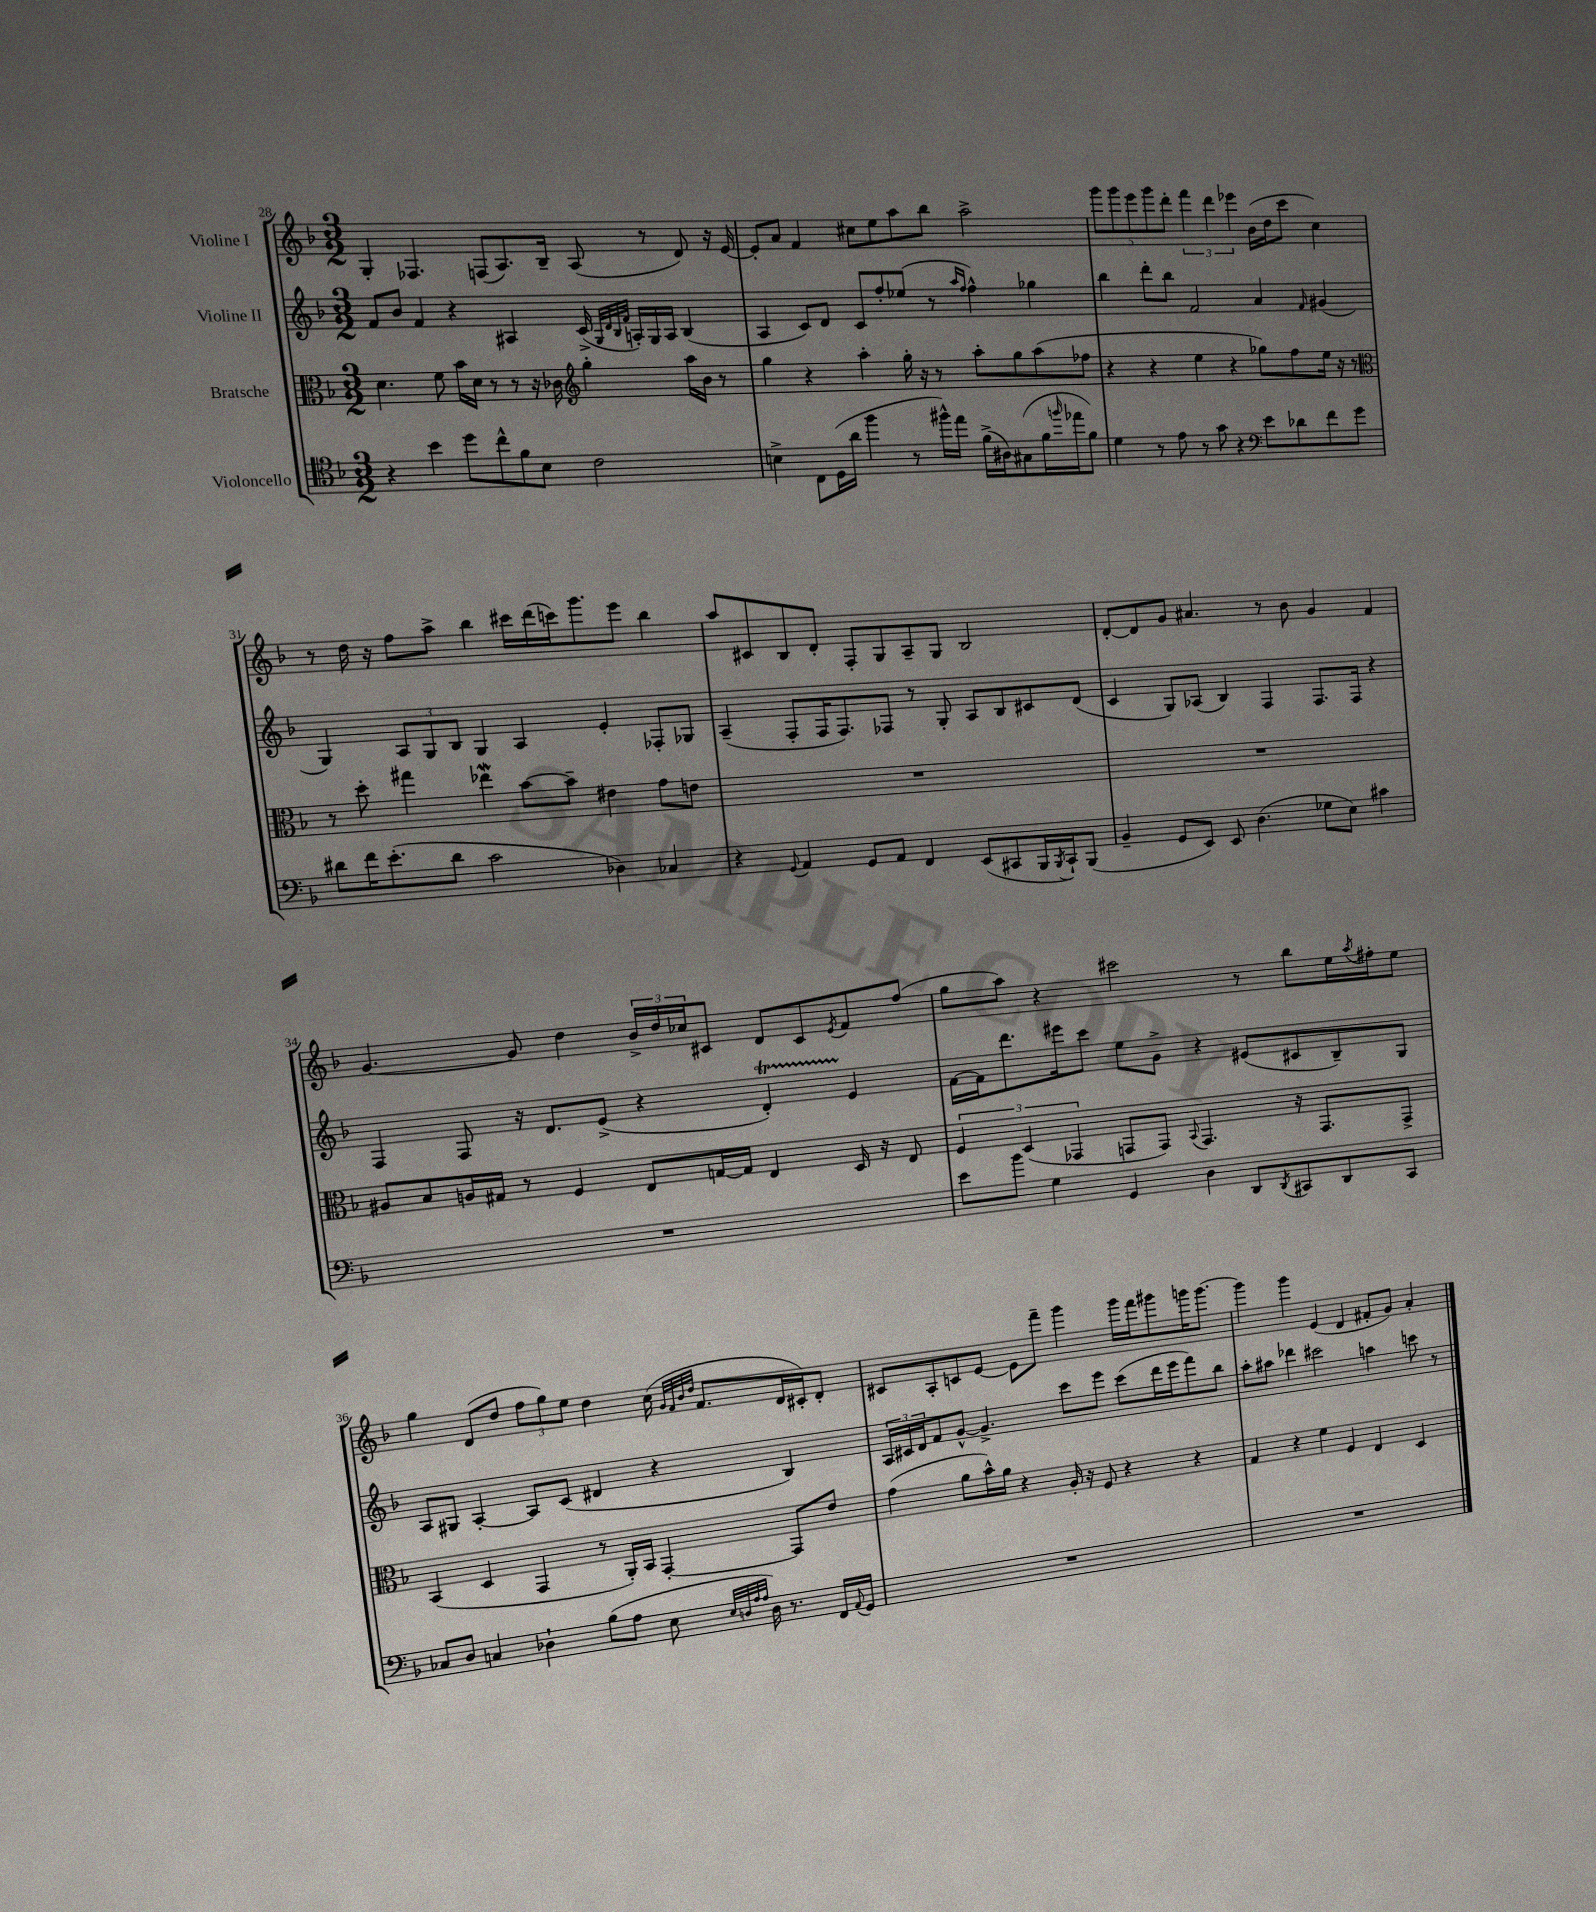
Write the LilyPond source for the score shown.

<<
\new StaffGroup <<
\new Staff = "s0" \with { instrumentName = "Violine I" } {
    \clef treble \key f \major \numericTimeSignature \time 3/2
    g4-. fes4. f8( a8.) bes16-- a8( r8 d'8) r16 e'16~ |
    e'8-. a'8 f'4 cis''8 e''8 a''8 bes''8 a''2-> |
    \tuplet 5/4 { g'''8 g'''8 e'''8 g'''8 d'''8-. } \tuplet 3/2 { f'''4 d'''4 ees'''4 } bes'16( d''16 c'''8 c''4) |
    r8 d''16 r16 f''8 a''8-> bes''4 cis'''16 d'''16( c'''16) g'''8. e'''8 bes''4 |
    a''8 cis'8 bes8 d'8-. f8-. g8 a8-- g8 bes2 |
    d'8~-. d'8 g'8 ais'4. r8 bes'8 g'4 f'4 |
    g'4.~ g'8 d''4 \tuplet 3/2 { bes'16-> d''16 ces''16 } cis'8 d'8 cis'8 \acciaccatura { e'8 } f'8 f''8( |
    g''8 a''8) r4 cis'''2 r8 bes''8 e''16 \acciaccatura { a''8 } fis''16-. e''8 |
    g''4 d'8( d''8 \tuplet 3/2 { f''8 g''8) e''8 } d''4 c''16( \grace { g'32 f'32 bes'32 d''32 } f'8. d'16 cis'16-.) d'8-. |
    cis'8 a8-. c'8 e'8~ e'8 f'''8-- g'''4 g'''16 f'''16 gis'''8 g'''16 g'''8.~ |
    g'''4 g'''4 e'4( d'4 fis'8-. g'8) a'4-. \bar "|." |
}
\new Staff = "s1" \with { instrumentName = "Violine II" } {
    \clef treble \key f \major \numericTimeSignature \time 3/2
    f'8 bes'8 f'4 r4 ais4 c'16->( \grace { g32 d'32 bes32 f'32 } a16-.) g16 a16 bes4( |
    a4 c'8) d'8 c'8 f''8-. ees''8( r8 \grace { a''16 f''16 } f''4-^) ges''4 |
    bes''4 d'''8-. bes''8 f'2 a'4 \grace { f'16 } gis'4( |
    g4) \tuplet 3/2 { a8 g8 bes8 } g4 a4 e'4-. fes8-. ges8 |
    a4--( f8-. f16 f8.) fes8 r8 g8-. a8 bes8 cis'8 d'8( |
    c'4 g8) aes8( bes4) f4 f8. f16 r4 |
    f4 f8 r16 d'8. e'8->( r4 d'4-.\startTrillSpan) e'4\stopTrillSpan |
    f'16~ f'16 d'''8. eis'''16 c'''8 e''8 g'8-> r4 eis'8( cis'8 bes8--) g8 |
    a8 gis8 a4~-. a8 c'8( dis'4 r4 bes4) |
    \tuplet 3/2 { a16 cis'16 d'16 } f'8 g'8~-^ g'4.-> c'''8 e'''8 c'''8( d'''16 e'''16 f'''8) bes''8 |
    a''8-. ais''8 des'''4 cis'''2 a''4 c'''8 r8 \bar "|." |
}
\new Staff = "s2" \with { instrumentName = "Bratsche" } {
    \clef alto \key f \major \numericTimeSignature \time 3/2
    d'4. f'8 bes'16 d'16 r8 r8 r16 ces'16 \clef treble g''4-. a''16 bes'16 r8 |
    g''4 r4 a''4-. g''16-. r16 r8 a''8-. g''8 a''8( fes''8 |
    r4 r4 e''4 r4 ges''8) f''8 e''16 r16 r8 |
    \clef alto r8 d''8-. gis''4 ees''4\mordent bes'8~ bes'8-- eis'4 g'8 e'8 |
    R1. |
    R1. |
    ais8 bes8 a16 gis16 r8 f4 e8 g16~ g16 e4 d16 r16 e8 |
    \tuplet 3/2 { f4 d4( ges,4 } g,8 g,8) \appoggiatura { bes,8 } g,4. r16 g,8. g,8-> |
    bes,4( d4 g,4 r8 a,16-.) bes,16 g,4~-. g,8 e'8 |
    g'4( a'8 bes'16-^) a'16 r4 a16-. r16 f8 r4 r4 |
    g4 r4 f'4 f4 e4 d4 \bar "|." |
}
\new Staff = "s3" \with { instrumentName = "Violoncello" } {
    \clef tenor \key f \major \numericTimeSignature \time 3/2
    r4 bes'4 d''8 c''8-^ f'8 bes8 c'2 |
    b4-> c8 d16( a'16 f''4 r8 fis''16-^) e''16 f'16->( ais16) gis8( f'16 \grace { f''16 } ees''16 f'8) |
    d'4 r8 e'8 r8 g'8 r4 \clef bass e'8 des'8 f'8 g'8 |
    dis'8 f'16 e'8.-.( dis'8 c'2 des4) ces4 |
    r4 \appoggiatura { g,8 } a,4 g,8 a,8 f,4 e,8( cis,8 bes,,16 \acciaccatura { bes,,8 } cis,16-!) bes,,8( |
    bes,4-- g,8 e,8) e,8 d4.( ges8 e8) cis'4 |
    R1. |
    e'8 bes'8 g4 g,4 d4 d,8 \acciaccatura { d,8 } cis,8 d,8 cis,8 |
    ces8 d8 c4 des4-! bes8( a8 e8 \grace { e32 d32 a32 a32 } d16) r8. f,16 \appoggiatura { a,8 } g,16 |
    R1. |
    R1. \bar "|." |
}
>>
>>
\layout { \context { \Score currentBarNumber = #28 } }
